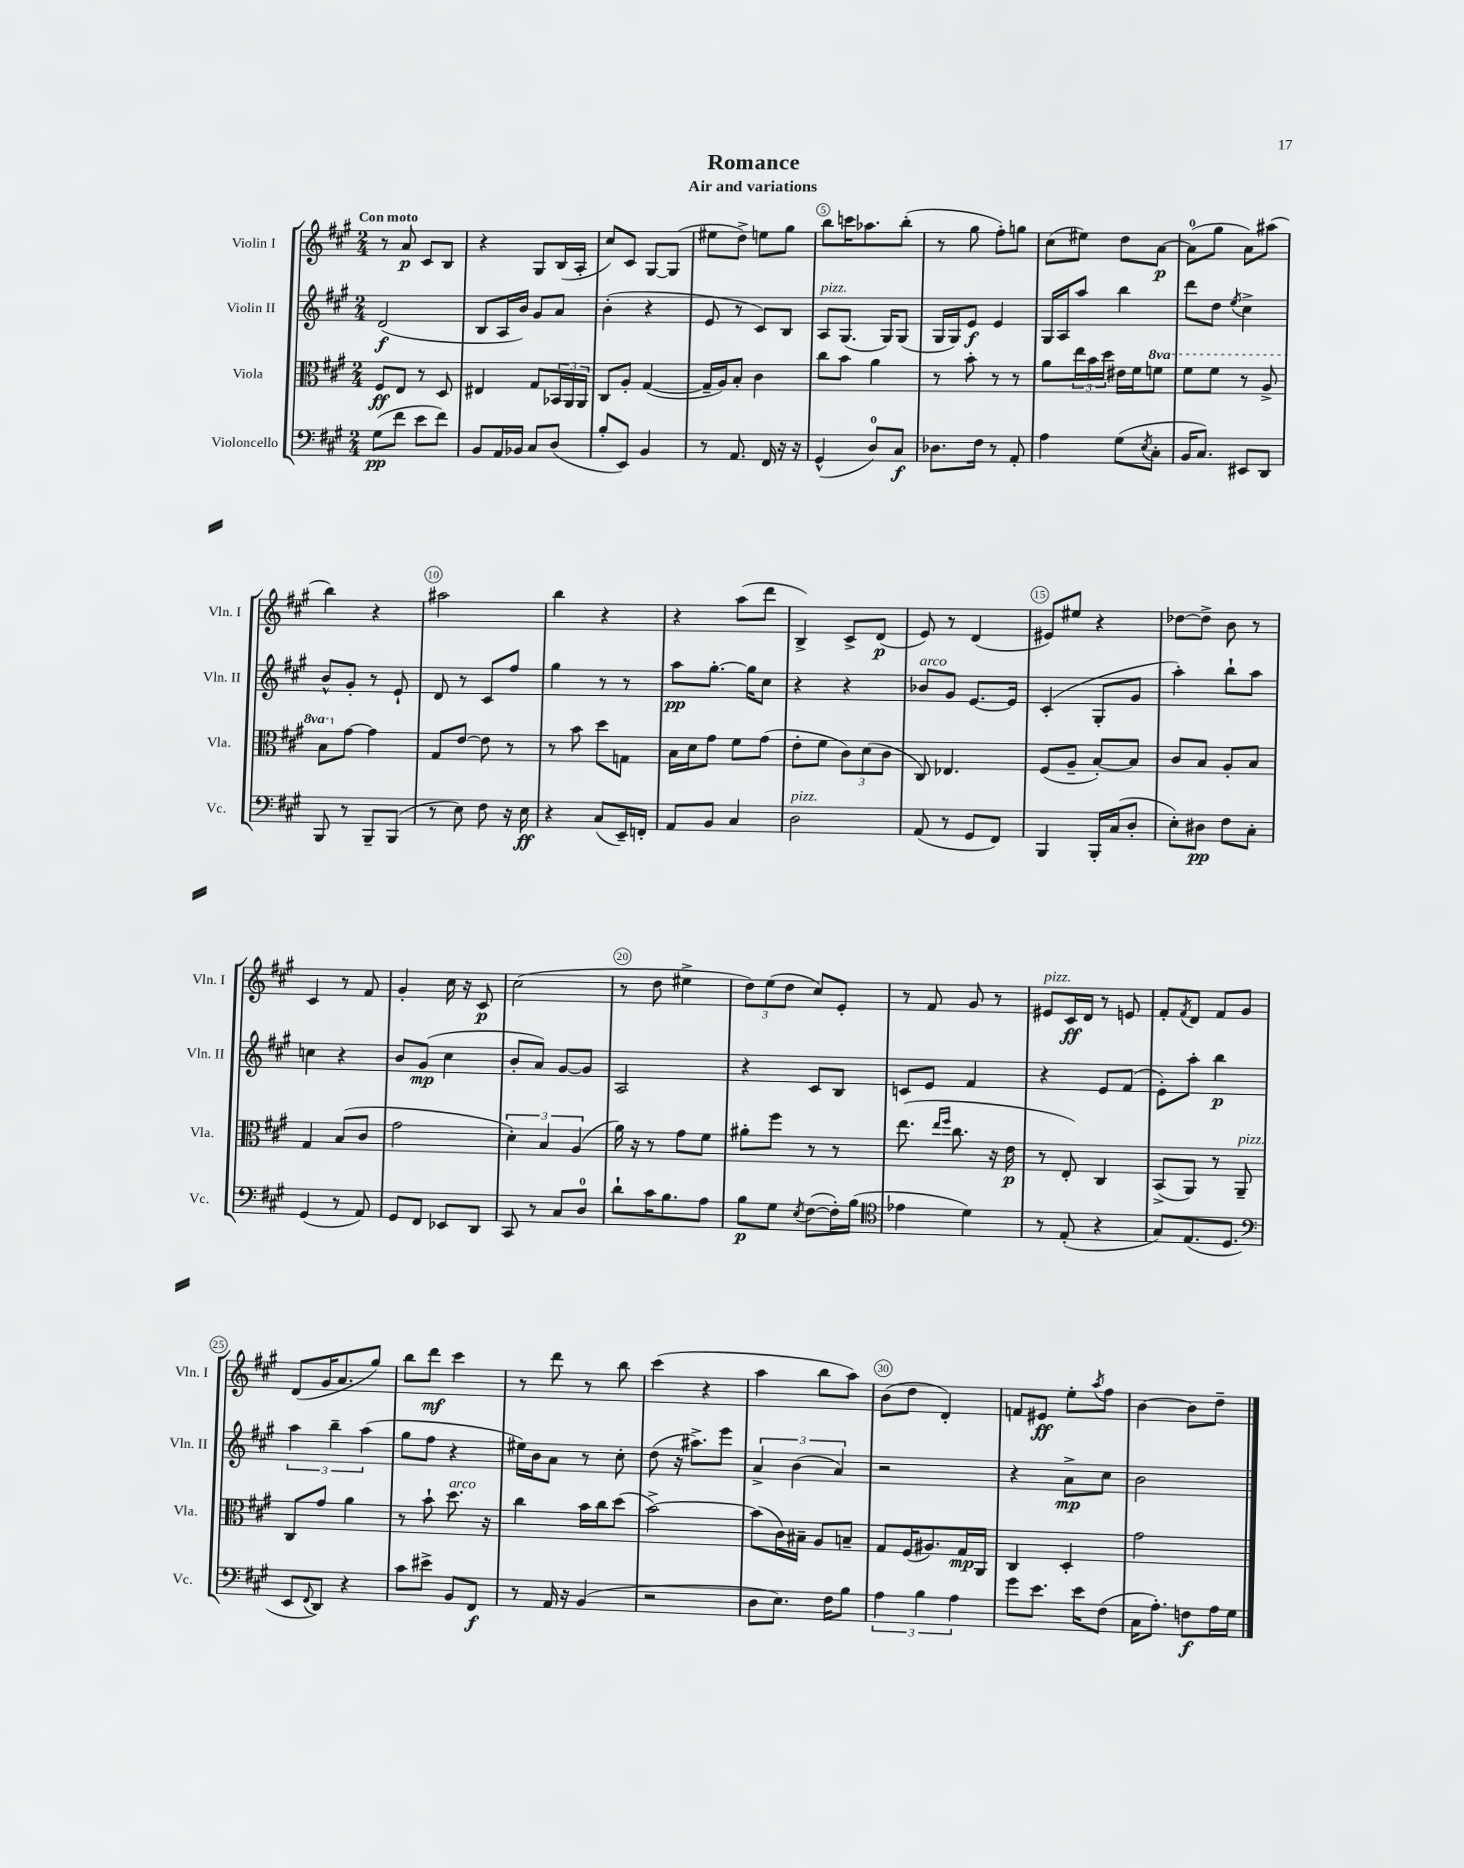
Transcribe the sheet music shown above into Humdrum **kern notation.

**kern	**kern	**kern	**kern
*staff4	*staff3	*staff2	*staff1
*clefF4	*clefC3	*clefG2	*clefG2
*k[f#c#g#]	*k[f#c#g#]	*k[f#c#g#]	*k[f#c#g#]
*M2/4	*M2/4	*M2/4	*M2/4
(8G#\L	8F#/L	(2d/	8r
8f#\J	8E/J	.	8a/
8e\L	8r	.	8c#/L
8f#\J)	8D/	.	8B/J
=	=	=	=
8BB/L	4E#/	8B/L	4r
16AA/L	.	16A/L	.
16BB-/JJ	.	16b/JJ)	.
8C#/L	8G#/L	8g#/L	8G#/L
(8D/J	24BB-/L	8a/J	(16B/L
.	24AA/	.	.
.	.	.	16A'/JJ
.	24AA/JJ	.	.
=	=	=	=
8B'/L	8C#/L	(4b'\	8cc#/L)
8EE/J)	8A'/J	.	8c#/J
4BB/	([4G#/	4r	[8G#/L
.	.	.	(8G#/]J
=	=	=	=
8r	16G#~/]LL	8e/	8ee#\L
.	16A/J)	.	.
8.AA/	8B'/J	8r	8dd^\J)
.	4c#\	8c#/L)	8ee\L
16FF#/	.	.	.
16r	.	8B/J	8gg#\J
16r	.	.	.
=	=	=	=
(4GG#^^/	8cc#\L	8A/L	8bb\L
.	8b\J	(8.G#/J	16ccc\K
.	.	.	8.aa-\
8D/L)	4a\	.	.
.	.	16G#/LK)	.
8C#/J	.	(8G#/J	(8bb'\J
=	=	=	=
8.D-\L	8r	16G#/LL	8r
.	.	16G#/J)	.
.	8b'\	8e/J	8gg#\
16F#\Jk	.	.	.
8r	8r	4e/	8ff#'\L)
8AA'/	8r	.	8gg\J
=	=	=	=
4A\	8a\L	16G#/LL	(8cc#\L
.	.	16A/J	.
.	24ee\L	8aa/J	8ee#\J)
.	24b\	.	.
.	24dd\JJ	.	.
(8G#\L	16e#\LL	4bb\	8dd\L
.	16f#\J	.	.
8qE/	.	.	.
8C#'\J	8ff\J	.	[8a\J
=	=	=	=
16BB/LK	8ff#\L	8ddd\L	(8a\]L
8.C#/J)	.	.	.
.	8ff#\J	8dd\J	8gg#\J
.	.	8qee/	.
8EE#/L	8r	4cc#^\	8a\L)
8DD/J	8a^/	.	(8aa#\J
=	=	=	=
8BBB/	8b\L	8b^^/L	4bb\)
8r	[8g#\J	8g#'/J	.
8BBB~/L	4g#\]	8r	4r
(8BBB/J	.	8e`/	.
=	=	=	=
8r	8G#/L	8d/	2aa#\
8E\)	[8e/J	8r	.
8F#\	8e\]	8c#/L	.
16r	8r	8ff#/J	.
16E\	.	.	.
=	=	=	=
4r	8r	4gg#\	4bb\
.	8b\	.	.
(8C#/L	8dd\L	8r	4r
16EE~/L)	8G\J	8r	.
16FF'/JJ	.	.	.
=	=	=	=
8AA/L	16B\LL	8aa\L	4r
.	16d\J	.	.
8BB/J	8g#\J	[8.gg#'\J	.
4C#/	8f#\L	.	(8aa\L
.	.	16gg#\]LK	.
.	(8g#\J	8cc#\J	8ddd\J
=	=	=	=
2D\	8e'\L	4r	4B^/)
.	8f#\J	.	.
.	12c#\L)	4r	8c#^/L
.	(12d\	.	.
.	.	.	(8d/J
.	12c#\J	.	.
=	=	=	=
(8AA/	8C#/)	8b-/L	8e/)
8r	4.E-/	8g#/J	8r
8GG#/L	.	[8.e/L	(4d/
8FF#/J)	.	.	.
.	.	16e/]Jk	.
=	=	=	=
4BBB/	(8F#/L	(4c#'/	8e#/L)
.	8A~/J	.	8ee#/J
16BBB'/LL	[8B'/L)	8G#'/L	4r
(16C#/J	.	.	.
8D'/J	8B/]J	8g#/J	.
=	=	=	=
8E'\L)	8c#/L	4aa'\)	[8dd-\L
8D#\J	8B/J	.	8dd-^\]J
8F#\L	8A'/L	8bb`\L	8b\
8C#'\J	8B/J	8aa\J	8r
=	=	=	=
(4GG#/	4G#/	4cc\	4c#/
8r	(8B/L	4r	8r
8AA/)	8c#/J	.	8f#/
=	=	=	=
8GG#/L	2g#\	8b/L	4g#'/
8FF#/J	.	(8g#/J	.
8EE-/L	.	4cc#\	16cc#\
.	.	.	16r
8DD/J	.	.	8c#/
=	=	=	=
8CC#/	6d'\)	8b'/L	(2cc#\
8r	.	8a/J)	.
.	6B/	.	.
8C#/L	.	[8g#/L	.
.	(6A/	.	.
8D/J	.	8g#/]J	.
=	=	=	=
8d`\L	16a\)	2A/	8r
.	16r	.	.
16c#\K	8r	.	8dd\
8.B\	.	.	.
.	8g#\L	.	4ee#^\
8A\J	8f#\J	.	.
=	=	=	=
8B\L	8a#'\L	4r	12dd\L)
.	.	.	(12ee\
8G#\J	8ff#\J	.	.
.	.	.	12dd\J
8qE/	.	.	.
([8F#\L	8r	8c#/L	8cc#/L)
16F#'\]L)	8r	8B/J	8e'/J
(16B\JJ	.	.	.
=	=	=	=
*clefC4	*	*	*
4e-\	(8.ee\	8c/L	8r
.	.	8e/J	8f#/
.	16qqee/LL	.	.
.	16qqff#/JJ	.	.
.	8.cc#\	.	.
4d\)	.	4f#/	8g#/
.	16r	.	8r
.	16e\	.	.
=	=	=	=
8r	8r	4r	8e#/L
(8E'/	8E'/)	.	16c#/L
.	.	.	16d/JJ
4r	4C#/	8e/L	8r
.	.	(8f#/J	8e/
=	=	=	=
8G#/L)	(8BB^/L	8e'\L)	8f#'/L
.	.	.	8qf#/
(8.E/	8AA/J)	8aa'\J	8d/J
.	8r	4bb\	8f#/L
8.D/J	.	.	.
.	8AA~/	.	8g#/J
=	=	=	=
*clefF4	*	*	*
8EE/L	8C#/L	6aa\	(8d/L
8qqFF#/	.	.	.
8DD/J)	8g#/J	.	16g#/K
.	.	6bb~\	.
.	.	.	8.a/
4r	4a\	.	.
.	.	(6aa\	.
.	.	.	8gg#/J)
=	=	=	=
8c#\L	8r	8gg#\L	8bb\L
8e#^\J	8b`\	8ff#\J	8ddd\J
8BB/L	8.dd\	4r	4ccc#\
8FF#/J	.	.	.
.	16r	.	.
=	=	=	=
8r	4cc#\	16ee#\LL)	8r
.	.	16b\J	.
16AA/	.	8a\J	8ddd\
16r	.	.	.
(4BB/	16b\LL	8r	8r
.	16cc#\J	.	.
.	(8dd\J	8cc#'\	8bb\
=	=	=	=
2r	[2b^\)	(8dd\	(4ccc#\
.	.	16r	.
.	.	8.aa#^\L)	.
.	.	.	4r
.	.	8eee\J	.
=	=	=	=
8D\L	(8b\]L	6a^/	4aa\
8.E\J)	16c#\L)	.	.
.	.	(6b\	.
.	16B#~\JJ	.	.
.	8A/L	.	8bb\L
16F#\LK	.	.	.
.	.	6a/)	.
8B\J	8B~/J	.	8aa\J)
=	=	=	=
6A\	8G#/L	2r	(8b\L
.	(16F#/K	.	8dd\J
6B\	.	.	.
.	8.A#/)	.	.
.	.	.	4d'/)
6A\	.	.	.
.	16G#/L	.	.
.	16AA/JJ	.	.
=	=	=	=
8g#\L	4C#/	4r	8f/L
8.e\J	.	.	8e#/J
.	4D'/	8a^\L	8ee'\L
16e\LK	.	.	.
.	.	.	8qaa/
(8F#\J	.	8cc#\J	8ff#\J
=	=	=	=
16C#\LK	2g#\	2b\	[4b\
8.A'\J)	.	.	.
8F\L	.	.	8b\]L
16A\L	.	.	8dd~\J
16G#\JJ	.	.	.
==	==	==	==
*-	*-	*-	*-
